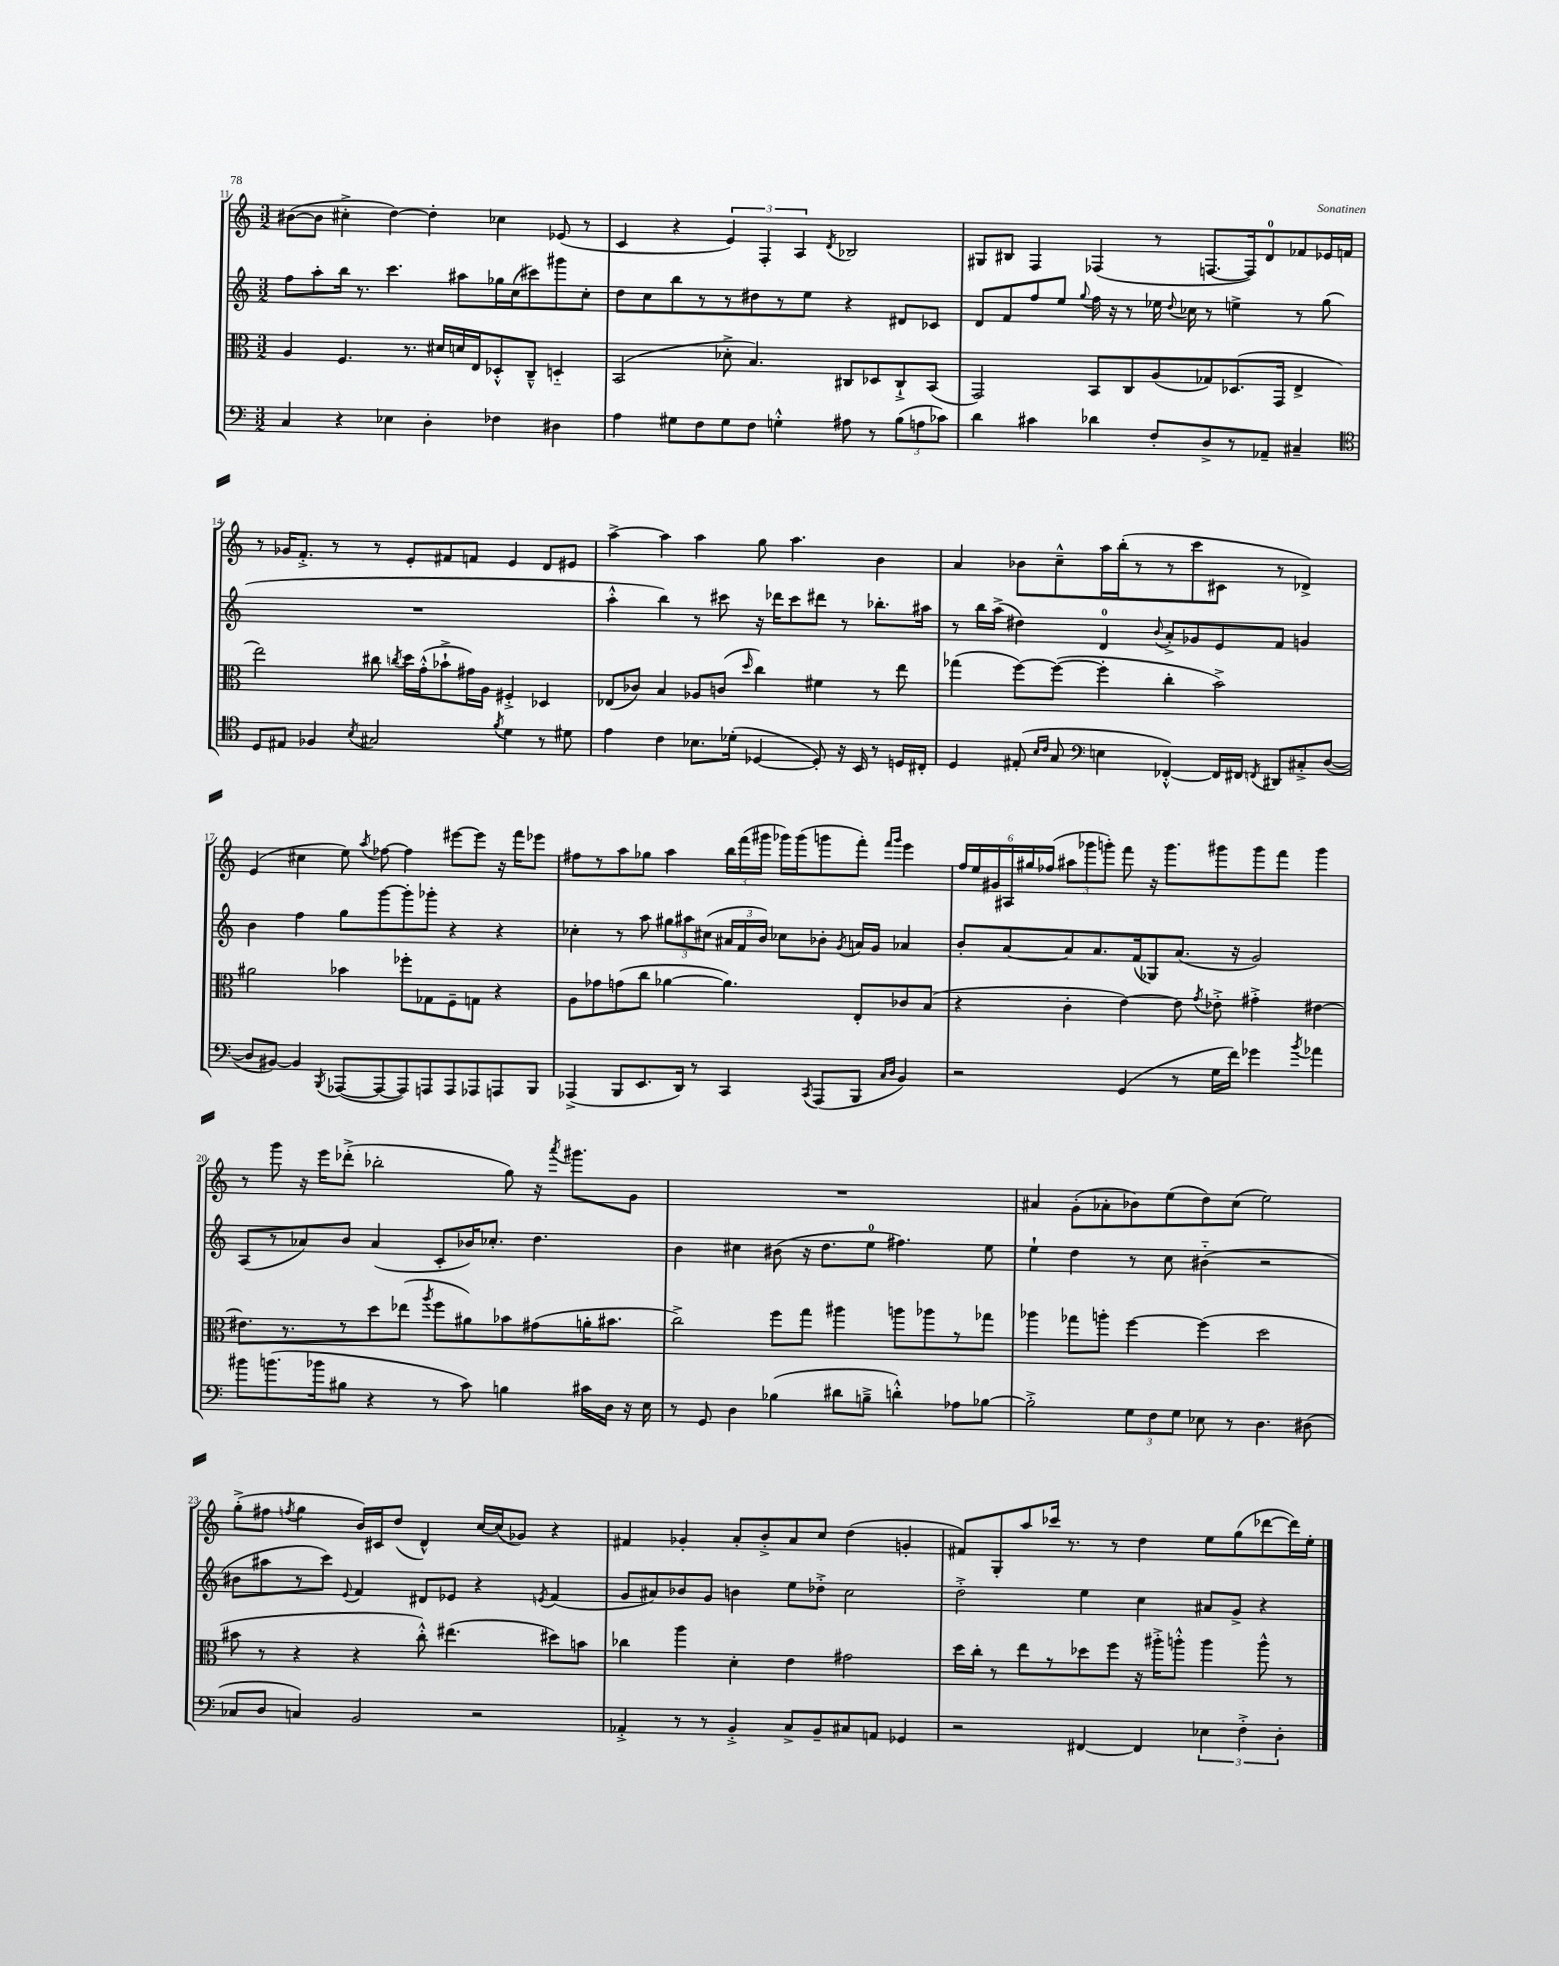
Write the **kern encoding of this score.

**kern	**kern	**kern	**kern
*part4	*part3	*part2	*part1
*staff4	*staff3	*staff2	*staff1
*clefF4	*clefC3	*clefG2	*clefG2
*k[]	*k[]	*k[]	*k[]
*M3/2	*M3/2	*M3/2	*M3/2
=11	=11	=11	=11
4C/	4A/	8ff\L	([8b#X\L
.	.	8aa'\	8b#\J]
4r	4.F/	16bb\Jk	4cc#X'^\
.	.	8.r	.
4E-X\	.	4.ccc\	[4dd\)
.	8.r	.	.
4D'\	.	.	4dd'\]
.	16d#X/LL	.	.
.	16dn/	8aa#X\L	.
.	16E/J	.	.
4F-X\	8D-X'^^/	16gg-X\L	4cc-X\
.	.	(16cc\J	.
.	8C~^^/J	8ccc#X\)	.
4D#X\	4Dn/	8ggg#X\	(8e-X/
.	.	8cc'\J	8r
=12	=12	=12	=12
4A\	(2BB/	8dd\L	4c/
.	.	8cc\	.
8G#X\L	.	8bb\	4r
8F\	.	8r	.
8G#\	8d-X'^\	8r	6e/)
8F\J	4.B/)	8dd#X\	.
.	.	.	6F'/
4Gn'^^\	.	8r	.
.	.	.	6A/
.	.	8ee\J	.
.	.	.	8qd/
8A#X\	8C#X/L	4r	2B-X/
8r	8D-X/	.	.
(12B\L	8C#`^/	8d#X/L	.
12An\	.	.	.
.	(8BB/J	8c-X/J	.
12c-X\J)	.	.	.
=13	=13	=13	=13
4d\	2GG/)	8d/L	8G#X/L
.	.	8f/	8B#X/J
4c#X\	.	8ff/	4F/
.	.	8ee/J	.
.	.	8qqgg/	.
4d-X\	8BB/L	16ff\	(4F-X/
.	.	16r	.
.	8C/	8r	.
8F'/L	(8A/	16ee-X\	8r
.	.	8qqdd/	.
.	.	16cc-X\	.
8D^/	8G-X/)	8r	[8.Fn/L
8r	(8.D-X/	4een^\	.
.	.	.	16F/k])
8AA-X~/J	.	.	8d/
.	16GG/Jk	.	.
4C#X~/	4E^/	8r	8f-X/
.	.	(8gg\	16e-X/L
.	.	.	16fn/JJ
!!LO:LB:g=z
=14	=14	=14	=14
*clefC4	*	*	*
8D/L	2ee\)	1.r	8r
8E#X/J	.	.	16g-X/KL
.	.	.	8.f'^/J
4F-X/	.	.	.
.	.	.	8r
8qB/	.	.	.
2G#X/	8cc#X\	.	8r
.	8qccn/	.	.
.	16dd\LL	.	8e'/L
.	(16g'^^\J	.	.
.	8b-X`^\	.	8f#X/
.	16g#X\L)	.	8fn/J
.	16A\JJ	.	.
8qf/	.	.	.
4d\	4F#X'^/	.	4e/
8r	4D-X/	.	8d/L
8d#X\	.	.	8e#X/J
=15	=15	=15	=15
4e\	(8E-X/L	4aa'^^\	[4aa^\
.	8c-X/J)	.	.
4c\	4B/	4bb\)	4aa\]
8.B-X\L	8A-X/L	8r	4aa\
.	(8cn/J	8ccc#X\	.
(16d-X'\Jk	.	.	.
.	16qqdd/	.	.
[4D-X/	4cc\)	16r	8gg\
.	.	16ddd-X\KL	.
.	.	8ccc#\	4.aa\
8D-'/])	4f#X\	8ddd#X\J	.
16r	.	8r	.
16BB/	.	.	.
8r	8r	8.bb-X'\L	4b\
16Dn/LL	8ee\	.	.
16C#X'/JJ	.	16aa#X\Jk	.
=16	=16	=16	=16
4D/	(4gg-X\	8r	4a/
.	.	16bb\LL	.
.	.	(16aa^\JJ	.
(8E#X'/	[8ff\L)	4dd#X\)	8b-X\L
16qqB/LL	.	.	.
16qqc/JJ	.	.	.
8G/	(8ff\J_	.	8cc~^^\
*clefF4	*	*	*
4En\	4ff'\]	4d/	16aa\L
.	.	.	(16bb'\J
.	.	.	8r
.	.	8qqb/	.
[4FF-X'^^/)	4cc'\	8a'^/L	8r
.	.	8g-X/	8ccc\
16FF-/LL]	2b^\)	8e/	8c#X\J
16FF#X/JJ	.	.	.
8qFFn/	.	.	.
8DD#X/L	.	8f/J	8r
8C#X'^/	.	4gn/	4d-X^/)
([8D/J	.	.	.
!!LO:LB:g=z
=17	=17	=17	=17
8D/L]	2a#X\	4b\	(4e/
[8BB#X/J)	.	.	.
4BB#/]	.	4ff\	4cc#X\
8qBBB/	.	.	.
([8AAA-X/L	4b-X\	8gg\L	8ee\)
.	.	.	8qaa/
8AAA-/_	.	[8ggg\	[8ff-X\
8AAA-/])	8ff-X'\L	8ggg'\]	4ff-\]
8AAAn/	8G-X\	8ggg-X'\J	.
8AAA/	8F~\	4r	[8eee#X\L
8AAA-X/	8Gn\J	.	8eee#\J]
8AAAn/	4r	4r	16r
.	.	.	16fff\KL
8BBB/J	.	.	8eee-X\J
=18	=18	=18	=18
(4AAA-X^/	8A\L	4cc-X'\	8ff#X\L
.	8g-X\	.	8r
8BBB/L	(8gn\	8r	8aa\
8.EE/	8cc\J	8aa\	8gg-X\J
.	[4a-X\	12gg#X\L	4aa\
16DD/Jk)	.	.	.
.	.	12aa#X\	.
8r	.	.	.
.	.	(12cc#X\J	.
4CC/	4.a-\])	24a#X/LL	24bb\LL
.	.	24f/	(24fff\
.	.	24b/JJ)	24ggg#X\JJ
.	.	8cc-X\L	16ggg-X\LL)
.	.	.	(16ggg-\J
8qCC/	.	.	.
(8AAA-/L	.	8b-X'\J	8gggn\
.	.	8qg/	.
8BBB/J	8E'/L	16an/LL	8fff'\J)
.	.	16g/JJ	.
16qqC/LL	.	.	16qqfff/LL
16qqD/JJ	.	.	16qqggg/JJ
4BB/)	8c-X/	4a-X/	4eee\
.	(8B/J	.	.
=19	=19	=19	=19
2r	4r	8b'/L	24ff/LL
.	.	.	24ee/
.	.	.	24g#X/
.	.	[8a/	24A#X/
.	.	.	24gg#X/
.	.	.	(24ff-X/JJ
.	4c'\	8a/]	12aa#X\L
.	.	.	12ggg-X\
.	.	8.a/	.
.	.	.	12gggn'\J)
(4GG/	[4e\)	.	8fff\
.	.	(16f/k	.
.	.	8G-X/)	16r
.	.	.	8.ggg\L
8r	8e\]	(8.a/J	.
.	8qg/	.	.
16G\LL	8e-X'^\	.	8ggg#X\
16f\JJ)	.	16r	.
4g-X\	4g#X'^\	2g/)	8ggg#\
.	.	.	8fff\J
8qb/	.	.	.
4a-X\	[4e#X\	.	4ggg#\
!!LO:LB:g=z
=20	=20	=20	=20
8b#X\L	8.e#X\L]	(8A/L	8r
(8.bn\	.	8r	8ggg\
.	8.r	.	.
.	.	8a-X/)	16r
16b-X\k	.	.	16eee\KL
8B#X\J	8r	8b/J	(8ddd-X'^\J
4r	8dd\	(4a-/	2bb-X'\
.	(8ee-X\J	.	.
.	8qaa/	.	.
8r	8ff\L	8c'/L	.
8c\)	8a#X\)	16b-X/K)	.
.	.	8.cc-X'/J	.
4Bn\	8b-X\	.	8gg\)
.	(8g#X\	4.dd\	16r
.	.	.	8qaaa/
.	.	.	8.ggg#X\L
16c#X\LL	16an'\K	.	.
16D\JJ	8.b#X\J	.	.
16r	.	.	8g\J
16E\	.	.	.
=21	=21	=21	=21
8r	2cc^\)	4b\	1.r
8GG/	.	.	.
4D\	.	4cc#X\	.
(4B-X\	8ff\L	(8b#X\	.
.	8gg\J	16r	.
.	.	8.dd\L	.
8d#X\L	4aa#X\	.	.
8Bn~^\J	.	8ee\J	.
4dn'^^\)	8aan\L	4.ff#X\)	.
.	8aa-X\	.	.
8A-X\L	8r	.	.
[8B-X\J	8gg-X\J	8ee\	.
=22	=22	=22	=22
2B-'^\]	4aa-X\	4ee`\	4a#X/
.	8gg-X\L	4dd\	(8g'\L
.	8aan'\J	.	8a-X'\
12G\L	[4ff\	8r	8b-X\)
12F\	.	.	.
.	.	8cc\	(8ee\
12G\J	.	.	.
8E-X\	(4ff\]	(4b#X\	8dd\)
8r	.	.	(8cc\J
4.D\	2dd\	2r	2ee\)
(8D#X\	.	.	.
!!LO:LB:g=z
=23	=23	=23	=23
8C-X/L	8b#X\	8b#X\L	(8gg'^\L
8D/J	8r	8aa#X\	8ff#X\J
.	.	.	8qffn/
4Cn/)	4r	8r	4gg\
.	.	8ccc\J)	.
.	.	8qqe/	.
2BB/	4r	4f/	16b/LL)
.	.	.	16c#X/J
.	.	.	(8dd/J
.	8cc'^^\)	8d#X/L	4d^^/)
.	(4.ee#X\	8e-X/J	.
2r	.	4r	[16cc/LL
.	.	.	(16cc/J]
.	.	.	8g-X/J)
.	.	8qen/	.
.	8dd#X\L)	(4f/	4r
.	8bn\J	.	.
=24	=24	=24	=24
4AA-X'^/	4cc-X\	8g/L	4f#X/
.	.	8a#X/)	.
8r	4aa\	8b-X/	4g-X'/
8r	.	8g/J	.
4BB'^/	4d'\	4bn\	8a'/L
.	.	.	8b'^/
8C^/L	4e\	8ee\L	8a/
8BB~/	.	8dd-X'^\J	8cc/J
8C#X/	2g#X\	2cc\	(4dd\
8AAn/J	.	.	.
4GG-X/	.	.	4gn'/
=25	=25	=25	=25
2r	16dd\LL	2dd'^\	8f#X/L)
.	16cc'\JJ	.	.
.	8r	.	8G'/
.	8ee\L	.	8aa/
.	8r	.	16ccc-X/Jk
.	.	.	8.r
[4FF#X/	8dd-X\	4ee\	.
.	8ff\J	.	8r
4FF#/]	16r	4cc\	4dd\
.	16aa#X'^\KL	.	.
.	8aan'^^\J	.	.
6E-X\	4aa\	8a#X/L	8ee\L
.	.	8g^/J	(8gg\
6F'^\	.	.	.
.	8aa^^\	4r	[8ddd-X\
6D'\	.	.	.
.	8r	.	16ddd-\L])
.	.	.	16ee'\JJ
==	==	==	==
*-	*-	*-	*-
